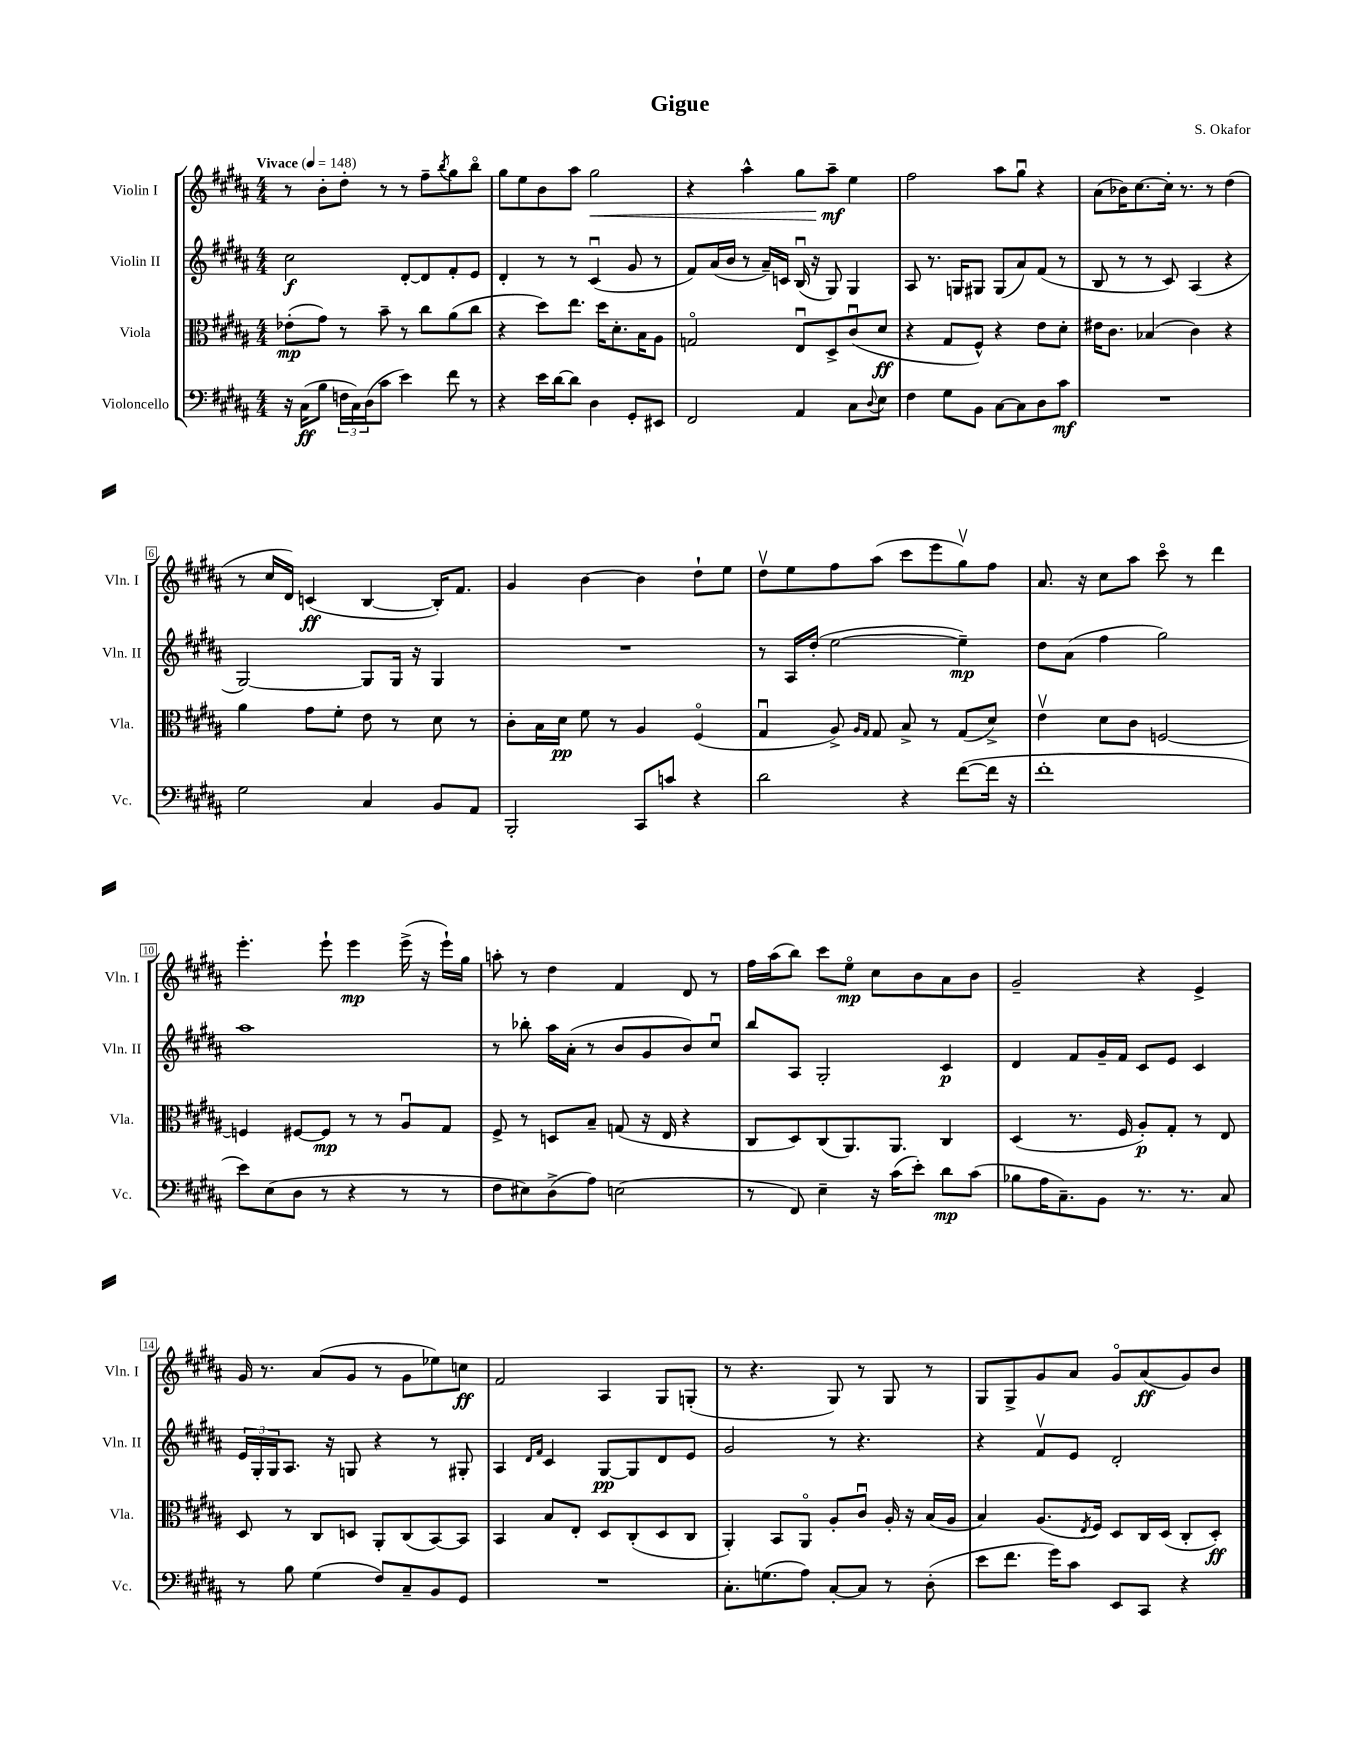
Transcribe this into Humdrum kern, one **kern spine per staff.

**kern	**dynam	**kern	**dynam	**kern	**dynam	**kern	**dynam
*part4	*part4	*part3	*part3	*part2	*part2	*part1	*part1
*staff4	*staff4	*staff3	*staff3	*staff2	*staff2	*staff1	*staff1
*I"Violoncello	*	*I"Viola	*	*I"Violin II	*	*I"Violin I	*
*I'Vc.	*	*I'Vla.	*	*I'Vln. II	*	*I'Vln. I	*
*clefF4	*	*clefC3	*	*clefG2	*	*clefG2	*
*k[f#c#g#d#a#]	*	*k[f#c#g#d#a#]	*	*k[f#c#g#d#a#]	*	*k[f#c#g#d#a#]	*
*M4/4	*	*M4/4	*	*M4/4	*	*M4/4	*
*MM148	*	*MM148	*	*MM148	*	*MM148	*
=1	=1	=1	=1	=1	=1	=1	=1
!	!	!	!	!	!	!LO:TX:a:B:t=Vivace	!
16r	.	(8e-X'\L	mp	2cc#\	f	8r	.
(16C#\KL	ff	.	.	.	.	.	.
8B\J	.	8g#\J)	.	.	.	8b'\L	.
24Fn\LL	.	8r	.	.	.	8dd#'\J	.
24C#\)	.	.	.	.	.	.	.
(24D#\J	.	.	.	.	.	.	.
8c#\J	.	8b~\	.	.	.	8r	.
4e\)	.	8r	.	[8d#'/L	.	8r	.
.	.	8cc#\L	.	8d#/]	.	8ff#~\L	.
.	.	.	.	.	.	8qbb/	.
8f#\	.	(8a#\	.	8f#'/	.	8gg#\	.
8r	.	8cc#\J	.	8e/J	.	8bb\J	.
=2	=2	=2	=2	=2	=2	=2	=2
4r	.	4r	.	4d#'/	.	8gg#\L	.
.	.	.	.	.	.	8ee\	.
16e\LL	.	8dd#\L)	.	8r	.	8b\	.
[16d#\J	.	.	.	.	.	.	.
8d#\J]	.	8.ee\J	.	8r	.	8aa#\J	.
!	!	!	!	!	!	!	!LO:HP:b
4D#\	.	.	.	(4c#u/	.	2gg#\	<
.	.	16dd#\KL	.	.	.	.	.
.	.	8.d#'\	.	.	.	.	.
8GG#'/L	.	.	.	8g#/	.	.	.
.	.	16B\K	.	.	.	.	.
8EE#X/J	.	8A#\J	.	8r	.	.	.
=3	=3	=3	=3	=3	=3	=3	=3
2FF#/	.	2Gn/	.	8f#/L)	.	4r	.
.	.	.	.	(16a#/L	.	.	.
.	.	.	.	16b/JJ	.	.	.
.	.	.	.	8r	.	4aa#^^\	.
.	.	.	.	16a#~/LL)	.	.	.
.	.	.	.	16cn/JJ	.	.	.
4AA#/	.	8Eu/L	.	(16Bu/	.	8gg#\L	.
.	.	.	.	16r	.	.	.
.	.	8D#^/	.	8G#/)	.	8aa#~\J	mf
8C#\L	.	(8c#u/	.	4G#/	.	4ee\	[
8qqD#/	.	.	.	.	.	.	.
8E\J	.	8d#/J	ff	.	.	.	.
=4	=4	=4	=4	=4	=4	=4	=4
4F#\	.	4r	.	8A#/	.	2ff#\	.
.	.	.	.	8.r	.	.	.
8G#\L	.	8G#/L	.	.	.	.	.
.	.	.	.	16Gn/KL	.	.	.
8BB\J	.	8F#^^/J)	.	8G#X/J	.	.	.
[8C#\L	.	4r	.	(8G#/L	.	8aa#\L	.
8C#\]	.	.	.	8a#/)	.	8gg#u\J	.
8D#\	.	8e\L	.	(8f#/J	.	4r	.
8c#\J	mf	8d#'\J	.	8r	.	.	.
=5	=5	=5	=5	=5	=5	=5	=5
1r	.	16e#X\KL	.	8B/	.	(8a#\L	.
.	.	8.c#\J	.	.	.	.	.
.	.	.	.	8r	.	16b-X\K)	.
.	.	.	.	.	.	[8.cc#\	.
.	.	(4B-X/	.	8r	.	.	.
.	.	.	.	8c#/)	.	16cc#'\Jk]	.
.	.	.	.	.	.	8.r	.
.	.	4c#\)	.	(4A#/	.	.	.
.	.	.	.	.	.	8r	.
.	.	4r	.	4r	.	(4dd#\	.
!!LO:LB:g=z
=6	=6	=6	=6	=6	=6	=6	=6
2G#\	.	4a#\	.	[2G#/)	.	8r	.
.	.	.	.	.	.	16cc#/LL	.
.	.	.	.	.	.	16d#/JJ)	.
.	.	8g#\L	.	.	.	(4cn/	ff
.	.	8f#'\J	.	.	.	.	.
4C#/	.	8e\	.	8G#/L]	.	[4B/	.
.	.	8r	.	16G#/Jk	.	.	.
.	.	.	.	16r	.	.	.
8BB/L	.	8d#\	.	4G#/	.	16B'/KL])	.
.	.	.	.	.	.	8.f#/J	.
8AA#/J	.	8r	.	.	.	.	.
=7	=7	=7	=7	=7	=7	=7	=7
2BBB'/	.	8c#'\L	.	1r	.	4g#/	.
.	.	16B\L	.	.	.	.	.
.	.	16d#\JJ	pp	.	.	.	.
.	.	8f#\	.	.	.	[4b\	.
.	.	8r	.	.	.	.	.
8CC#/L	.	4A#/	.	.	.	4b\]	.
8cn/J	.	.	.	.	.	.	.
4r	.	(4F#/	.	.	.	8dd#`\L	.
.	.	.	.	.	.	8ee\J	.
=8	=8	=8	=8	=8	=8	=8	=8
2d#\	.	4G#u/	.	8r	.	8dd#v\L	.
.	.	.	.	16A#/LL	.	8ee\	.
.	.	.	.	(16dd#'/JJ	.	.	.
.	.	8A#^/)	.	[2ee\	.	8ff#\	.
.	.	16qqA#/LL	.	.	.	.	.
.	.	16qqG#/JJ	.	.	.	.	.
.	.	8G#/	.	.	.	(8aa#\J	.
4r	.	8B^/	.	.	.	8ccc#\L	.
.	.	8r	.	.	.	8eee\	.
([8f#\L	.	(8G#/L	.	4ee~\])	mp	8gg#v\)	.
16f#\Jk]	.	8d#^/J)	.	.	.	8ff#\J	.
16r	.	.	.	.	.	.	.
=9	=9	=9	=9	=9	=9	=9	=9
1f#'	.	4ev\	.	8dd#\L	.	8.a#/	.
.	.	.	.	(8a#\J	.	.	.
.	.	.	.	.	.	16r	.
.	.	8d#\L	.	4ff#\	.	8cc#\L	.
.	.	8c#\J	.	.	.	8aa#\J	.
.	.	[2Fn/	.	2gg#\)	.	8ccc#\	.
.	.	.	.	.	.	8r	.
.	.	.	.	.	.	4ddd#\	.
!!LO:LB:g=z
=10	=10	=10	=10	=10	=10	=10	=10
8e\L)	.	4Fn/]	.	1aa#	.	4.eee'\	.
(8E\	.	.	.	.	.	.	.
8D#\J	.	[8F#X/L	.	.	.	.	.
8r	.	8F#/J]	mp	.	.	8eee`\	.
4r	.	8r	.	.	.	4eee\	mp
.	.	8r	.	.	.	.	.
8r	.	8A#u/L	.	.	.	(16eee^\	.
.	.	.	.	.	.	16r	.
8r	.	8G#/J	.	.	.	16eee`\LL)	.
.	.	.	.	.	.	16gg#\JJ	.
=11	=11	=11	=11	=11	=11	=11	=11
8F#\L	.	8F#^/	.	8r	.	8aan'\	.
8E#X\)	.	8r	.	8bb-X'\	.	8r	.
(8D#^\	.	8Dn/L	.	16aa#\LL	.	4dd#\	.
.	.	.	.	(16a#'\JJ	.	.	.
8A#\J)	.	8B~/J	.	8r	.	.	.
(2En\	.	(8Gn/	.	8b/L	.	4f#/	.
.	.	16r	.	8g#/	.	.	.
.	.	16E/	.	.	.	.	.
.	.	4r	.	8b/)	.	8d#/	.
.	.	.	.	8cc#u/J	.	8r	.
=12	=12	=12	=12	=12	=12	=12	=12
8r	.	8C#/L	.	8bb/L	.	16ff#\LL	.
.	.	.	.	.	.	(16aa#\J	.
8FF#/)	.	8D#/)	.	8A#/J	.	8bb\J)	.
4E~\	.	(8C#/	.	2G#'/	.	8ccc#\L	.
.	.	8.AA#/)	.	.	.	8ee\J	mp
16r	.	.	.	.	.	8cc#\L	.
(16c#\KL	.	8.AA#/J	.	.	.	.	.
8e'\J)	.	.	.	.	.	8b\	.
8d#\L	mp	4C#/	.	4c#/	p	8a#\	.
(8c#\J	.	.	.	.	.	8b\J	.
=13	=13	=13	=13	=13	=13	=13	=13
8B-X\L	.	(4D#/	.	4d#/	.	2g#~/	.
16A#\K	.	.	.	.	.	.	.
8.C#~\)	.	.	.	.	.	.	.
.	.	8.r	.	8f#/L	.	.	.
8BB\J	.	.	.	16g#~/L	.	.	.
.	.	16F#/	.	16f#/JJ	.	.	.
8.r	.	8A#'/L)	p	8c#/L	.	4r	.
.	.	8G#'/J	.	8e/J	.	.	.
8.r	.	.	.	.	.	.	.
.	.	8r	.	4c#/	.	4e^/	.
8C#/	.	8E/	.	.	.	.	.
!!LO:LB:g=z
=14	=14	=14	=14	=14	=14	=14	=14
8r	.	8D#/	.	24e/LL	.	16g#/	.
.	.	.	.	24G#'/	.	.	.
.	.	.	.	.	.	8.r	.
.	.	.	.	24G#/J	.	.	.
8B\	.	8r	.	8.A#/J	.	.	.
(4G#\	.	8C#/L	.	.	.	(8a#/L	.
.	.	.	.	16r	.	.	.
.	.	8Dn/J	.	8Gn/	.	8g#/J	.
8F#/L)	.	8AA#'/L	.	4r	.	8r	.
8C#~/	.	(8C#/	.	.	.	8g#\L	.
8BB/	.	[8BB/)	.	8r	.	8ee-X\)	.
8GG#/J	.	8BB/J]	.	8G#X'/	.	8ccn\J	ff
=15	=15	=15	=15	=15	=15	=15	=15
1r	.	4BB/	.	4A#/	.	2f#/	.
.	.	.	.	16qqd#/LL	.	.	.
.	.	.	.	16qqf#/JJ	.	.	.
.	.	8B/L	.	4c#/	.	.	.
.	.	8E'/J	.	.	.	.	.
.	.	8D#/L	.	[8G#/L	pp	4A#/	.
.	.	(8C#'/	.	8G#/]	.	.	.
.	.	8D#/	.	8d#/	.	8G#/L	.
.	.	8C#/J	.	8e/J	.	(8Gn'/J	.
=16	=16	=16	=16	=16	=16	=16	=16
8.C#'\L	.	4AA#'/)	.	2g#/	.	8r	.
.	.	.	.	.	.	4.r	.
(8.Gn\	.	.	.	.	.	.	.
.	.	8BB/L	.	.	.	.	.
8A#\J)	.	8AA#/J	.	.	.	.	.
[8C#'/L	.	8A#'/L	.	8r	.	8G#/)	.
8C#/J]	.	8c#u/J	.	4.r	.	8r	.
8r	.	16A#'/	.	.	.	8G#/	.
.	.	16r	.	.	.	.	.
(8D#'\	.	(16B/LL	.	.	.	8r	.
.	.	16A#/JJ	.	.	.	.	.
=17	=17	=17	=17	=17	=17	=17	=17
8e\L	.	4B/)	.	4r	.	8G#/L	.
8.f#\J	.	.	.	.	.	8G#^/	.
.	.	(8.A#/L	.	8f#v/L	.	8g#/	.
16g#\KL)	.	.	.	.	.	.	.
8c#\J	.	.	.	8e/J	.	8a#/J	.
.	.	8qE/	.	.	.	.	.
.	.	16F#/Jk)	.	.	.	.	.
8EE/L	.	8D#/L	.	2d#'/	.	8g#/L	.
8CC#/J	.	16C#/L	.	.	.	(8a#/	ff
.	.	(16D#/JJ	.	.	.	.	.
4r	.	8C#'/L	.	.	.	8g#/)	.
.	.	8D#'/J)	ff	.	.	8b/J	.
==	==	==	==	==	==	==	==
*-	*-	*-	*-	*-	*-	*-	*-
